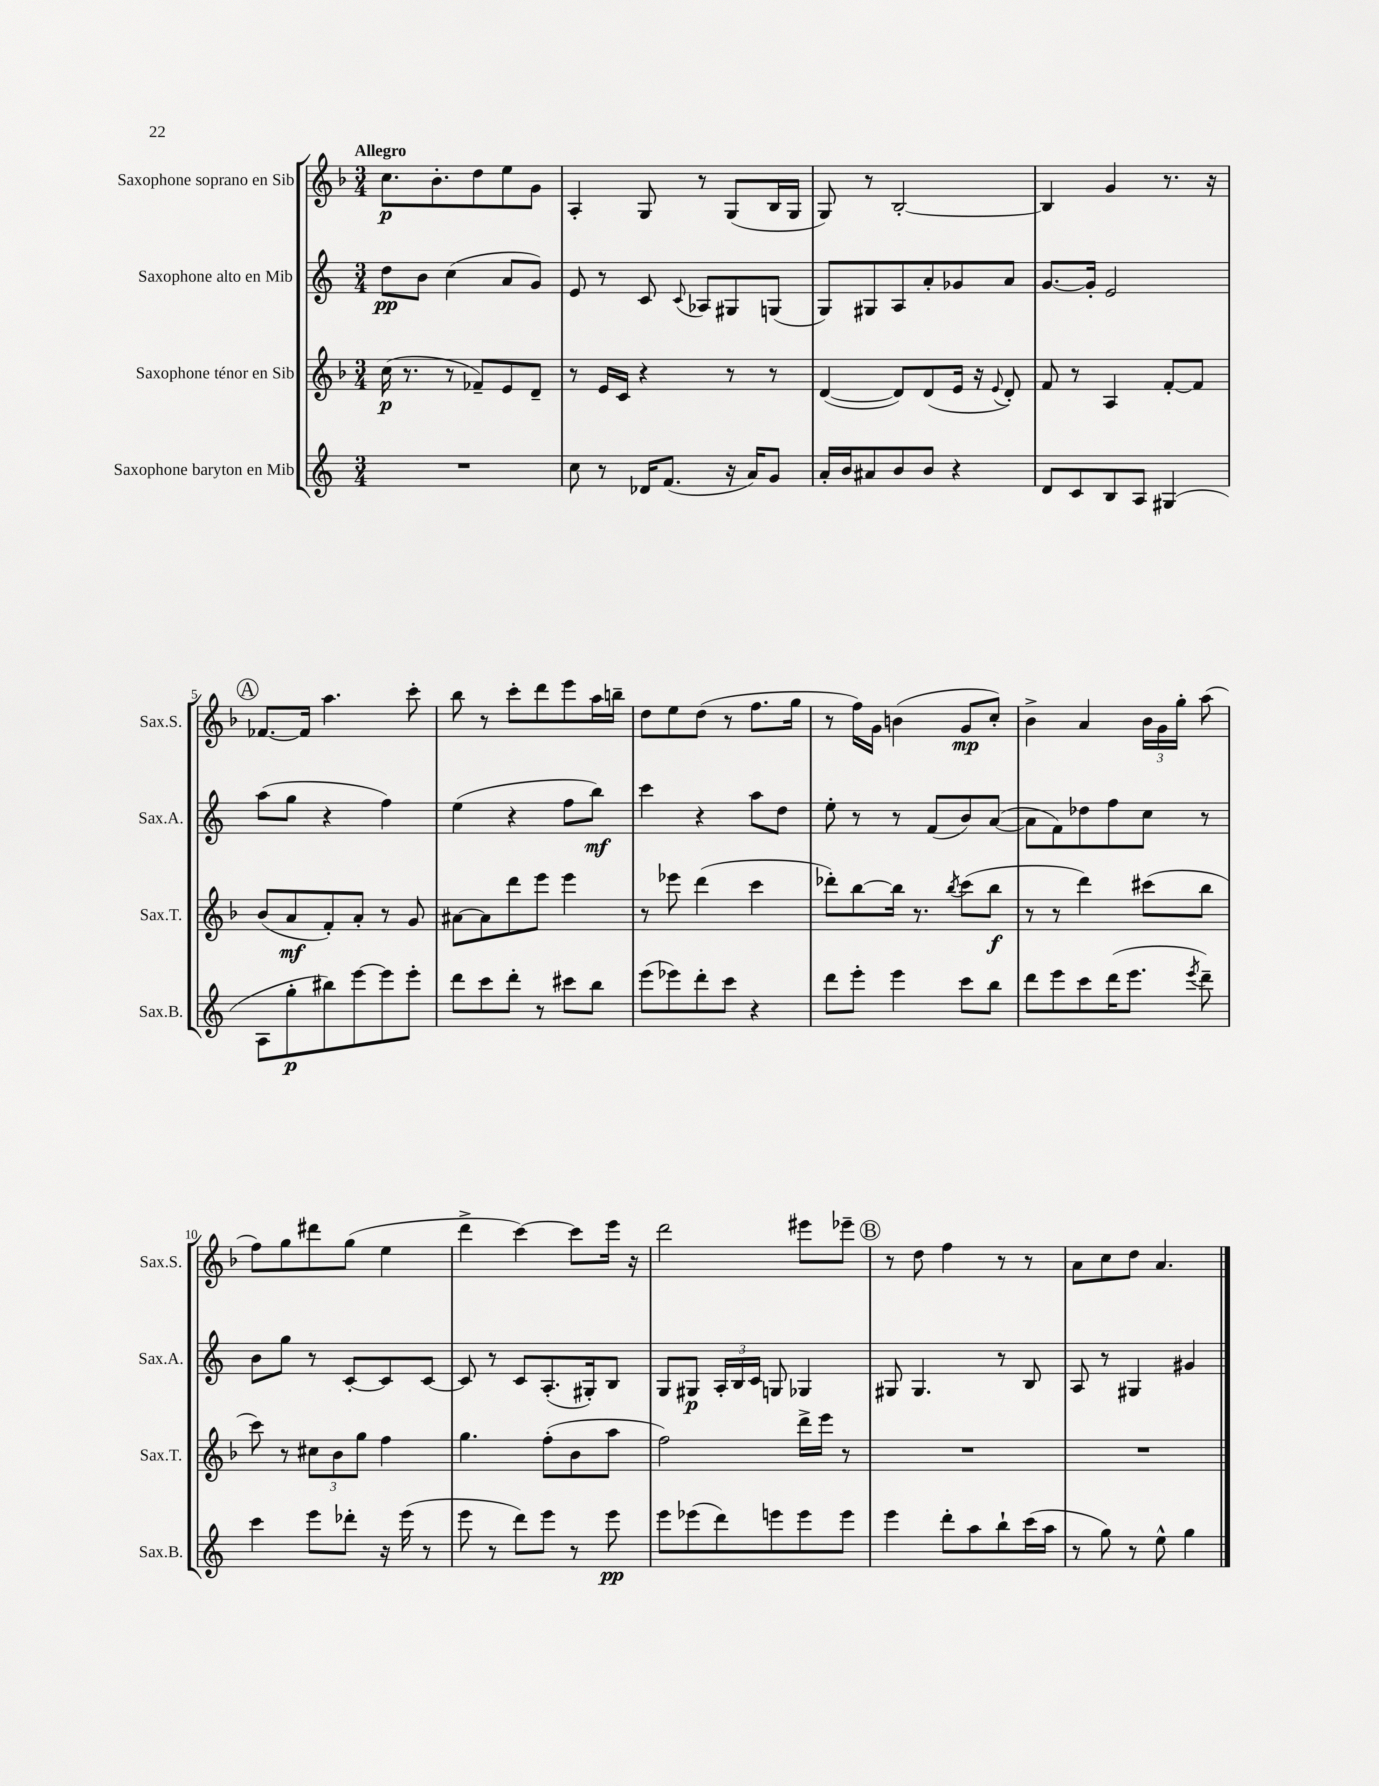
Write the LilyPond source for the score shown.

<<
\new StaffGroup <<
\new Staff = "s0" \with { instrumentName = "Saxophone soprano en Sib" shortInstrumentName = "Sax.S." } {
    \clef treble \key f \major \numericTimeSignature \time 3/4 \tempo "Allegro"
    \autoBeamOff c''8.[\p bes'8.-. d''8 e''8 g'8] |
    a4-. g8 r8 g8[( bes16 g16] |
    g8) r8 bes2~-. |
    bes4 g'4 r8. r16 |
    \mark \markup { \circle "A" } fes'8.[~ fes'16] a''4. c'''8-. |
    bes''8 r8 c'''8[-. d'''8 e'''8 a''16 b''16]-- |
    d''8[ e''8 d''8]( r8 f''8.[ g''16] |
    r8 f''16[) g'16] b'4( g'8[\mp c''8]-.) |
    bes'4-> a'4 \tuplet 3/2 { bes'16[ g'16 g''16]-. } a''8( |
    f''8[) g''8 dis'''8 g''8]( e''4 |
    d'''4-> c'''4~) c'''8[ e'''16] r16 |
    d'''2 eis'''8[ ees'''8]-- |
    \mark \markup { \circle "B" } r8 d''8 f''4 r8 r8 |
    a'8[ c''8 d''8] a'4. \bar "|." |
}
\new Staff = "s1" \with { instrumentName = "Saxophone alto en Mib" shortInstrumentName = "Sax.A." } {
    \clef treble \key c \major \numericTimeSignature \time 3/4
    \autoBeamOff d''8[\pp b'8] c''4( a'8[ g'8]) |
    e'8 r8 c'8 \appoggiatura { c'8 } aes8[ gis8 g8]( |
    g8[) gis8 a8 a'8-. ges'8 a'8] |
    g'8.[~ g'16]-. e'2 |
    \mark \markup { \circle "A" } a''8[( g''8] r4 f''4) |
    e''4( r4 f''8[ b''8]\mf) |
    c'''4 r4 a''8[ d''8] |
    e''8-. r8 r8 f'8[( b'8) a'8]~( |
    a'8[ f'8) des''8 f''8 c''8] r8 |
    b'8[ g''8] r8 c'8[~-. c'8 c'8]~ |
    c'8 r8 c'8[ a8.-.( gis16-.) b8] |
    g8[ gis8]\p \tuplet 3/2 { a16[-. b16 c'16] } g8 ges4 |
    \mark \markup { \circle "B" } gis8 gis4. r8 b8 |
    a8 r8 gis4 gis'4 \bar "|." |
}
\new Staff = "s2" \with { instrumentName = "Saxophone ténor en Sib" shortInstrumentName = "Sax.T." } {
    \clef treble \key f \major \numericTimeSignature \time 3/4
    \autoBeamOff c''16\p( r8. r8 fes'8[--) e'8 d'8]-- |
    r8 e'16[ c'16] r4 r8 r8 |
    d'4~( d'8[) d'8( e'16] r16 \appoggiatura { e'8 } d'8-.) |
    f'8 r8 a4 f'8[~-. f'8] |
    \mark \markup { \circle "A" } bes'8[( a'8\mf f'8-.) a'8]-. r8 g'8 |
    ais'8[~ ais'8 d'''8 e'''8] e'''4 |
    r8 ees'''8 d'''4( c'''4 |
    des'''8[-.) bes''8~ bes''16] r8. \acciaccatura { bes''8 } c'''8[( bes''8]\f |
    r8 r8 d'''4) cis'''8[( bes''8] |
    c'''8) r8 \tuplet 3/2 { cis''8[ bes'8 g''8] } f''4 |
    g''4. f''8[-.( bes'8 a''8] |
    f''2) d'''16[-> e'''16] r8 |
    \mark \markup { \circle "B" } R2. |
    R2. \bar "|." |
}
\new Staff = "s3" \with { instrumentName = "Saxophone baryton en Mib" shortInstrumentName = "Sax.B." } {
    \clef treble \key c \major \numericTimeSignature \time 3/4
    \autoBeamOff R2. |
    c''8 r8 des'16[ f'8.]( r16 a'16[) g'8] |
    a'16[-. b'16 ais'8 b'8 b'8] r4 |
    d'8[ c'8 b8 a8] gis4( |
    \mark \markup { \circle "A" } a8[ g''8-.\p bis''8) e'''8~ e'''8 e'''8]-. |
    d'''8[ c'''8 d'''8]-. r8 cis'''8[ b''8] |
    e'''8[( ees'''8) d'''8-. c'''8] r4 |
    d'''8[ e'''8]-. e'''4 c'''8[ b''8] |
    d'''8[ e'''8 c'''8 d'''16( e'''8.] \acciaccatura { e'''8 } d'''8--) |
    c'''4 e'''8[ des'''8]-. r16 e'''16( r8 |
    e'''8 r8 d'''8[) e'''8] r8 e'''8\pp |
    e'''8[ ees'''8( d'''8) e'''8 e'''8 e'''8] |
    \mark \markup { \circle "B" } e'''4 d'''8[-. a''8 b''8-! c'''16( a''16] |
    r8 g''8) r8 e''8-^ g''4 \bar "|." |
}
>>
>>
